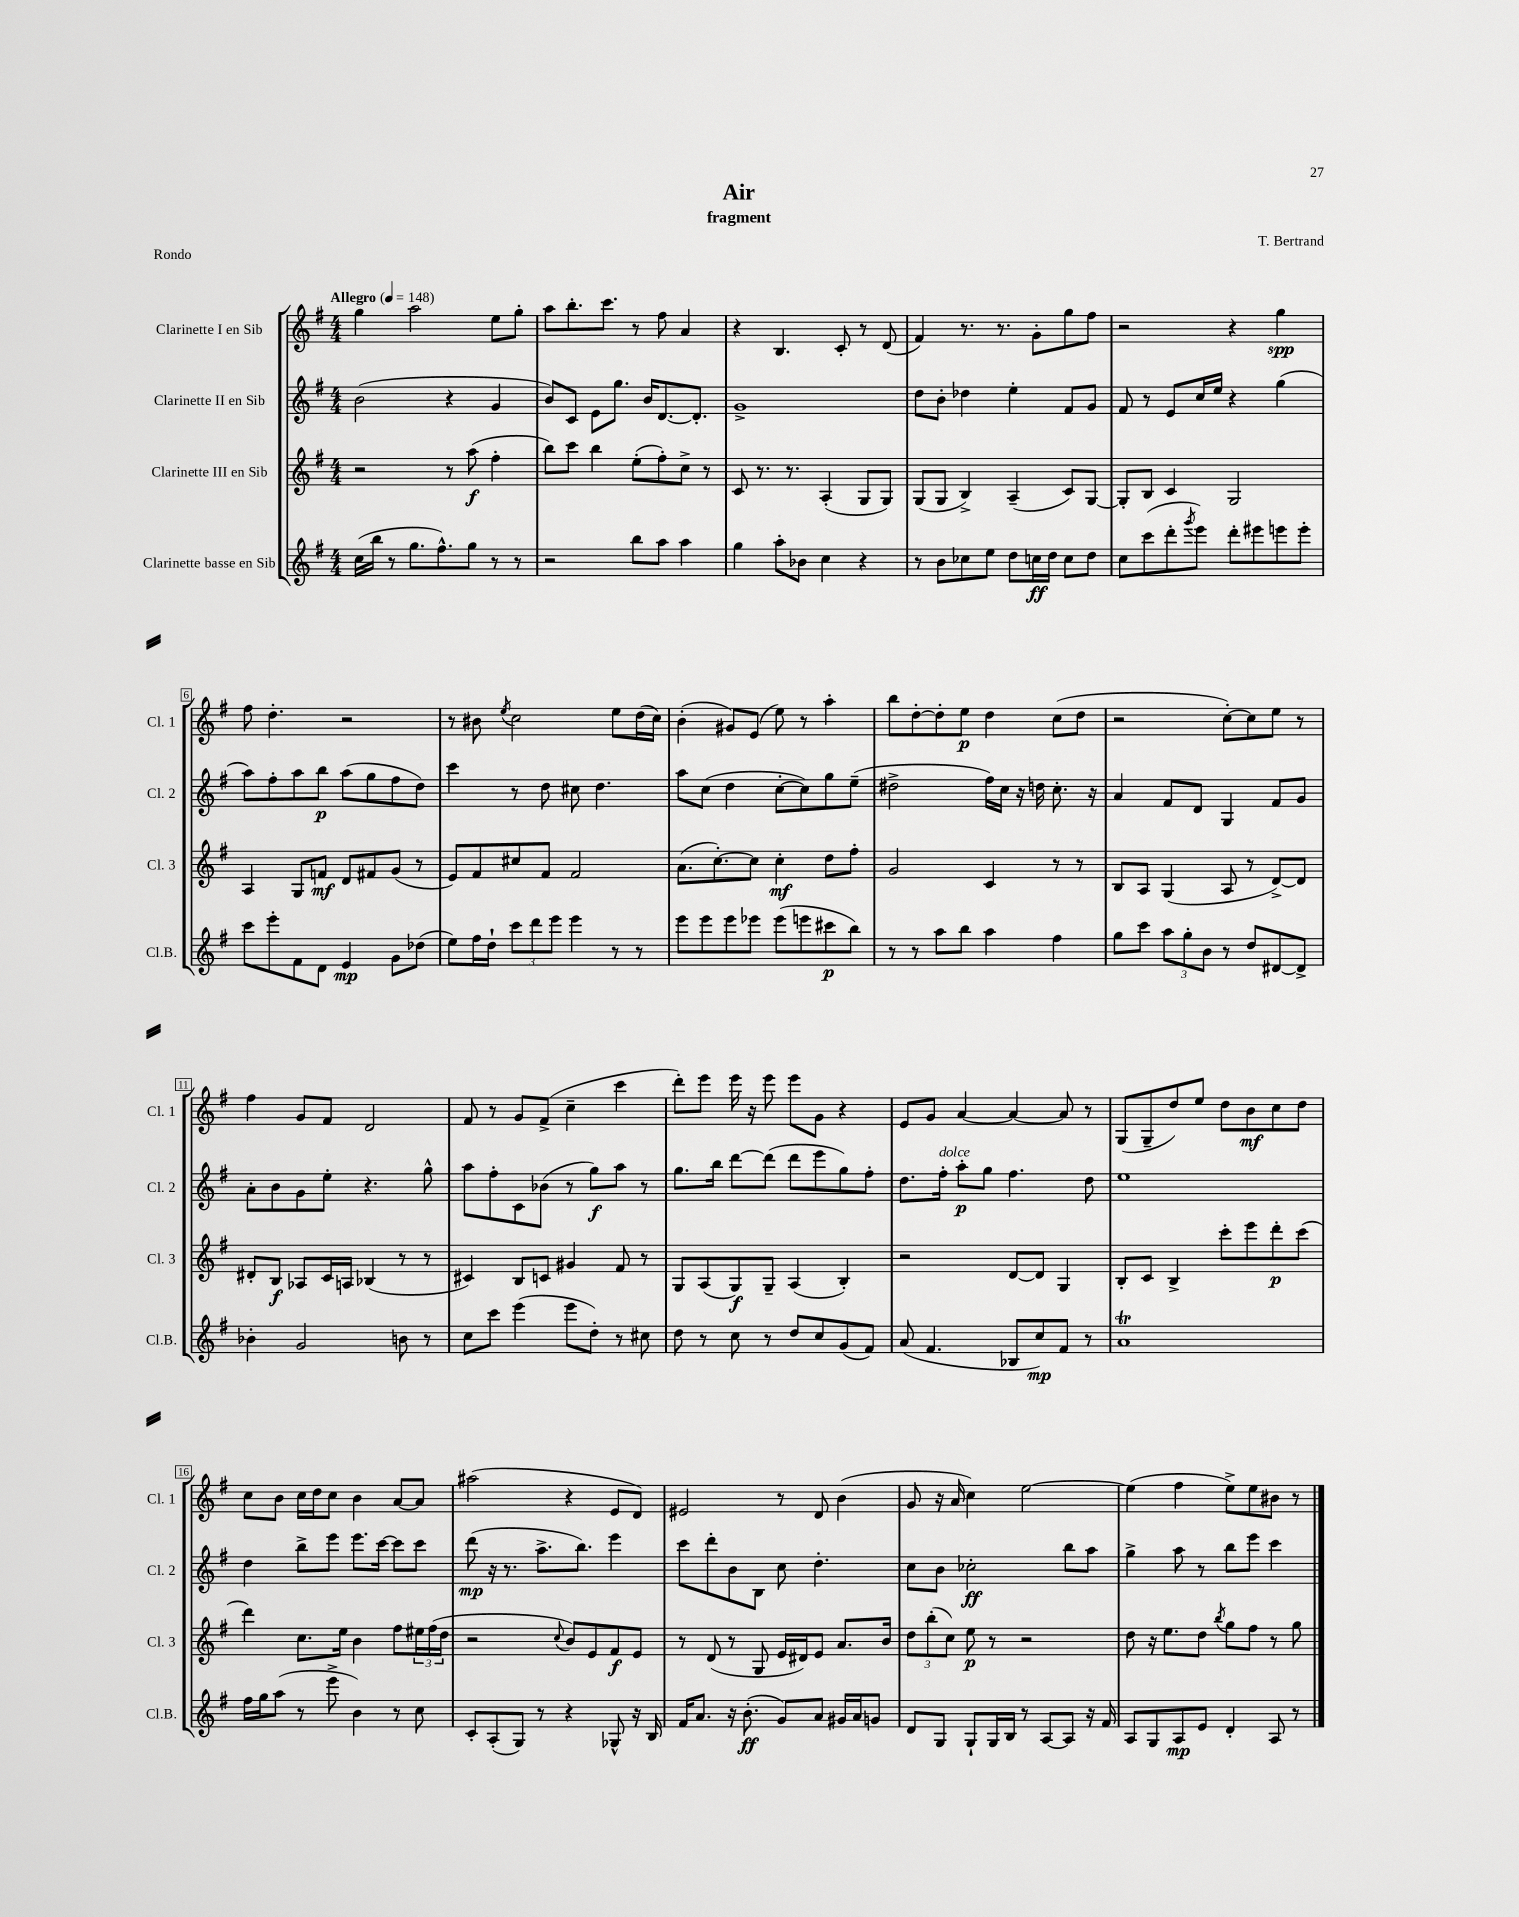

**kern	**kern	**kern	**kern
*staff4	*staff3	*staff2	*staff1
*clefG2	*clefG2	*clefG2	*clefG2
*k[f#]	*k[f#]	*k[f#]	*k[f#]
*M4/4	*M4/4	*M4/4	*M4/4
*MM148	*MM148	*MM148	*MM148
(16cc\LL	2r	(2b\	4gg\
16bb\JJ	.	.	.
8r	.	.	.
8.gg\L	.	.	2aa\
8.ff#^^\)	.	.	.
.	8r	4r	.
8gg\J	(8aa\	.	.
8r	4ff#'\	4g/	8ee\L
8r	.	.	8gg'\J
=	=	=	=
2r	8bb\L)	8b/L)	8aa\L
.	8ccc\J	8c/J	8.bb'\
.	4bb\	8e\L	.
.	.	.	8.ccc\J
.	.	8.gg\J	.
8bb\L	(8ee'\L	.	8r
.	.	16b/LK	.
8aa\J	8ff#'\)	[8.d/	8ff#\
4aa\	8cc^\J	.	4a/
.	.	8.d'/]J	.
.	8r	.	.
=	=	=	=
4gg\	8c/	1g^	4r
.	8.r	.	.
8aa'\L	.	.	4.B/
.	8.r	.	.
8b-\J	.	.	.
4cc\	(4A'/	.	.
.	.	.	8c'/
4r	8G/L	.	8r
.	8G/J)	.	(8d/
=	=	=	=
8r	(8G/L	8dd\L	4f#/)
8b\L	8G/J	8b'\J	.
8cc-\	4B^/)	4dd-\	8.r
8ee\J	.	.	.
.	.	.	8.r
8dd\L	(4A~/	4ee'\	.
16cc\L	.	.	8g'\L
16dd\JJ	.	.	.
8cc\L	8c/L)	8f#/L	8gg\
8dd\J	[8G/J	8g/J	8ff#\J
=	=	=	=
8cc\L	8G'/]L	8f#/	2r
(8ccc\	8B/J	8r	.
8ddd'\	4c/	8e/L	.
8qggg/	.	.	.
8eee\J)	.	16cc/L	.
.	.	16ee/JJ	.
8ddd'\L	2G/	4r	4r
8eee#\	.	.	.
8eee\	.	(4gg\	4gg\
8eee'\J	.	.	.
=	=	=	=
8ccc\L	4A/	8aa\L)	8ff#\
8eee'\	.	8ff#'\	4.dd'\
8f#\	8G/L	8aa\	.
8d\J	8f/J	8bb\J	.
4e/	8d/L	(8aa\L	2r
.	8f#/	8gg\	.
8g\L	(8g/J	8ff#\	.
(8dd-\J	8r	8dd\J)	.
=	=	=	=
8ee\L)	8e/L)	4ccc\	8r
16ff#\L	8f#/	.	8b#\
16dd`\JJ	.	.	.
.	.	.	8qee/
12ccc\L	8cc#/	8r	2cc\
12ddd\	.	.	.
.	8f#/J	8dd\	.
12eee\J	.	.	.
4eee\	2f#/	8cc#\	.
.	.	4.dd\	.
8r	.	.	8ee\L
8r	.	.	(16dd\L
.	.	.	16cc\JJ)
=	=	=	=
8eee\L	(8.a\L	8aa\L	(4b'\
8eee\	.	(8cc\J	.
.	[8.cc'\)	.	.
8eee\	.	4dd\	8g#/L)
8eee-\J	8cc\]J	.	(8e/J
(8eee-\L	4cc'\	[8cc'\L	8ee\)
8eee\	.	8cc\])	8r
8ccc#\	8dd\L	8gg\	4aa'\
8bb\J)	8ff#'\J	(8ee~\J	.
=	=	=	=
8r	2g/	2dd#^\	8bb\L
8r	.	.	[8dd'\
8aa\L	.	.	8dd'\]
8bb\J	.	.	8ee\J
4aa\	4c/	16ff#\LL)	4dd\
.	.	16cc\JJ	.
.	.	16r	.
.	.	16dd\	.
4ff#\	8r	8.cc'\	(8cc\L
.	8r	.	8dd\J
.	.	16r	.
=	=	=	=
8gg\L	8B/L	4a/	2r
8ccc\J	8A/J	.	.
12aa\L	(4G/	8f#/L	.
12gg'\	.	.	.
.	.	8d/J	.
12b\J	.	.	.
8r	8A/	4G/	[8cc'\L)
8dd/L	8r	.	8cc\]
[8d#/	[8d^/L)	8f#/L	8ee\J
8d#^/]J	8d/]J	8g/J	8r
=	=	=	=
4b-'\	8d#'/L	8a'\L	4ff#\
.	8B/J	8b\	.
2g/	8A-/L	8g\	8g/L
.	16c/L	8ee'\J	8f#/J
.	16A/JJ	.	.
.	(4B-/	4.r	2d/
8b\	8r	.	.
8r	8r	8gg^^\	.
=	=	=	=
8cc\L	4c#/)	8aa\L	8f#/
8ccc\J	.	8ff#'\	8r
(4eee\	8B/L	8c\	8g/L
.	8c/J	(8b-\J	(8f#^/J
8eee\L	4g#/	8r	4cc~\
8dd'\J)	.	8gg\L)	.
8r	8f#/	8aa\J	4ccc\
8cc#\	8r	8r	.
=	=	=	=
8dd\	8G/L	8.gg\L	8ddd'\L)
8r	(8A/	.	8eee\J
.	.	16bb\Jk	.
8cc\	8G/)	[8ddd\L	16eee\
.	.	.	16r
8r	8G~/J	(8ddd\]J	8eee\
8dd/L	(4A/	8ddd\L	8eee\L
8cc/	.	8eee\	8g\J
(8g/	4B'/)	8gg\)	4r
8f#/J)	.	8ff#'\J	.
=	=	=	=
(8a/	2r	8.dd\L	8e/L
4.f#/	.	.	8g/J
.	.	16ff#'\Jk	.
.	.	8aa'\L	[4a/
.	.	8gg\J	.
8B-/L	[8d/L	4.ff#\	4a/_
8cc/)	8d/]J	.	.
8f#/J	4G/	.	8a/]
8r	.	8dd\	8r
=	=	=	=
1a	8B'/L	1ee	(8G/L
.	8c/J	.	8G~/
.	4B^/	.	8dd/)
.	.	.	8ee/J
.	8ccc'\L	.	8dd\L
.	8eee\	.	8b\
.	8ddd'\	.	8cc\
.	(8ccc\J	.	8dd\J
=	=	=	=
16ff#\LL	4ddd\)	4dd\	8cc\L
16gg\J	.	.	.
(8aa\J	.	.	8b\J
8r	8.cc\L	8bb^\L	16cc\LL
.	.	.	16dd\J
8eee^\	.	8eee\J	8cc\J
.	16ee\Jk	.	.
4b\)	4b\	8.eee\L	4b\
.	.	[16ccc\Jk	.
8r	8ff#\L	8ccc\]L	[8a/L
8cc\	24ee#\L	8ccc\J	8a/]J
.	(24ff#\	.	.
.	24dd\JJ	.	.
=	=	=	=
8c'/L	2r	(8ddd\	(2aa#\
(8A'/	.	16r	.
.	.	8.r	.
8G/J)	.	.	.
8r	.	8.aa^\L	.
.	8qqcc/	.	.
4r	8b/L)	.	4r
.	.	8.bb\J)	.
.	8e/	.	.
8G-^^/	8f#/	4eee\	8e/L
16r	8e/J	.	8d/J)
16B/	.	.	.
=	=	=	=
16f#/LK	8r	8ccc\L	2e#/
8.a/J	.	.	.
.	(8d/	8ddd'\	.
16r	8r	8b\	.
(8.b'\	.	.	.
.	8G/	8B\J	.
8g/L)	16e/LL	8cc\	8r
.	16d#/J)	.	.
8a/J	8e/J	4.dd'\	8d/
16g#/LL	8.a/L	.	(4b\
16a/J	.	.	.
8g/J	.	.	.
.	16b/Jk	.	.
=	=	=	=
8d/L	12dd\L	8cc\L	8g/
.	(12bb'\	.	.
8G/J	.	8b\J	16r
.	12cc\J)	.	.
.	.	.	16a/
8G`/L	8ee\	2cc-'\	4cc\)
16G/L	8r	.	.
16B/JJ	.	.	.
8r	2r	.	[2ee\
[8A/L	.	.	.
8A/]J	.	8bb\L	.
16r	.	8aa\J	.
16f#/	.	.	.
=	=	=	=
8A/L	8dd\	4gg^\	(4ee\]
8G/	16r	.	.
.	8.ee\L	.	.
8A/	.	8aa\	4ff#\
8e/J	8dd\J	8r	.
.	8qbb/	.	.
4d'/	8gg\L	8bb\L	8ee^\L)
.	8ff#\J	8eee\J	8ee\
8A/	8r	4ccc\	8b#\J
8r	8gg\	.	8r
==	==	==	==
*-	*-	*-	*-
